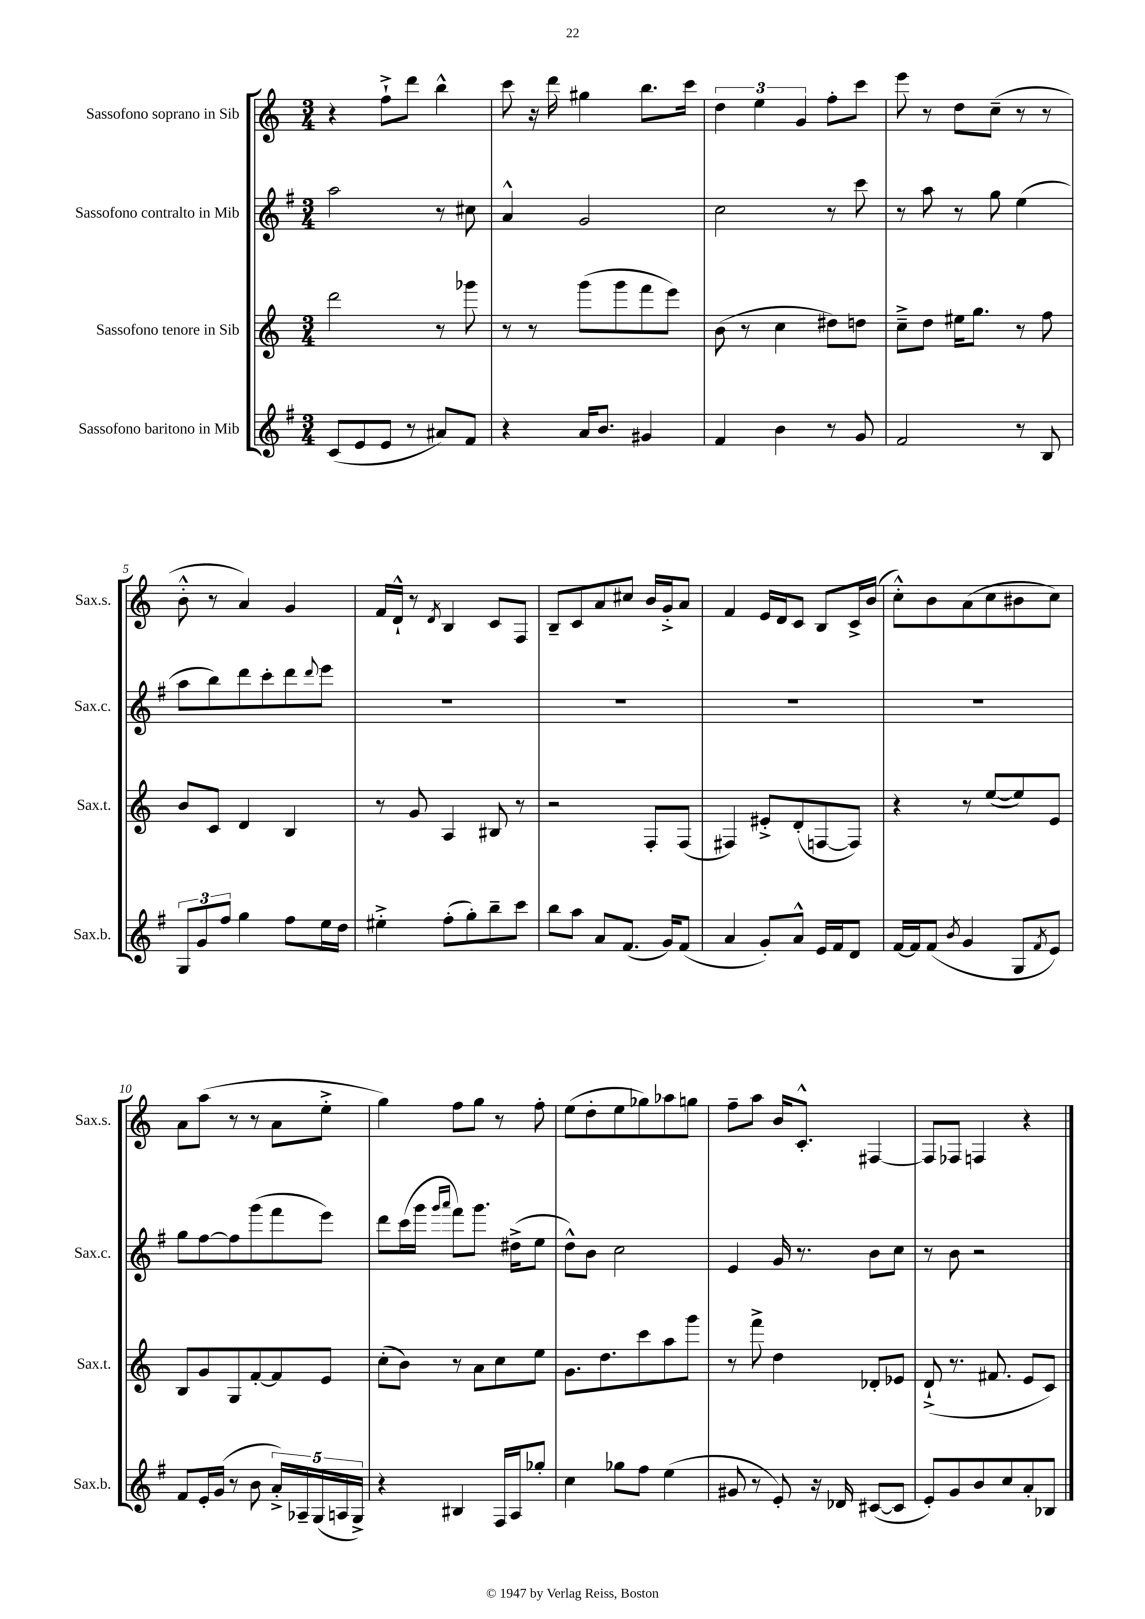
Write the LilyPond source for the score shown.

<<
\new StaffGroup <<
\new Staff = "s0" \with { instrumentName = "Sassofono soprano in Sib" shortInstrumentName = "Sax.s." } {
    \clef treble \key c \major \numericTimeSignature \time 3/4
    r4 f''8-!-> d'''8 b''4-^ |
    c'''8 r16 d'''16 gis''4 b''8. c'''16 |
    \tuplet 3/2 { d''4 e''4 g'4 } f''8-. c'''8 |
    e'''8 r8 d''8 c''8--( r8 r8 |
    b'8-.-^ r8 a'4) g'4 |
    f'16 d'16-!-^ r8 \acciaccatura { d'8 } b4 c'8 f8 |
    b8-- c'8 a'8 cis''8 b'16 g'16-.-> a'8 |
    f'4 e'16 d'16 c'8 b8 c'16-> b'16( |
    c''8-.-^) b'8 a'8( c''8 bis'8 c''8) |
    a'8 a''8( r8 r8 a'8 e''8-.-> |
    g''4) f''8 g''8 r8 f''8-. |
    e''8( d''8-. e''8 ges''8) aes''8 g''8 |
    f''8-- a''8 b'16 c'8.-.-^ fis4~ |
    fis8 fes8 f4 r4 \bar "|." |
}
\new Staff = "s1" \with { instrumentName = "Sassofono contralto in Mib" shortInstrumentName = "Sax.c." } {
    \clef treble \key g \major \numericTimeSignature \time 3/4
    a''2 r8 cis''8 |
    a'4-^ g'2 |
    c''2 r8 c'''8 |
    r8 a''8 r8 g''8 e''4( |
    a''8 b''8) d'''8 c'''8-. d'''8 \appoggiatura { d'''8 } e'''8 |
    R2. |
    R2. |
    R2. |
    R2. |
    g''8 fis''8~ fis''8 g'''8( fis'''8 e'''8) |
    d'''8 c'''16( g'''16 \grace { g'''16 a'''16 } fis'''8) g'''8. dis''16->( e''8 |
    d''8-^) b'8 c''2 |
    e'4 g'16 r8. b'8 c''8 |
    r8 b'8 r2 \bar "|." |
}
\new Staff = "s2" \with { instrumentName = "Sassofono tenore in Sib" shortInstrumentName = "Sax.t." } {
    \clef treble \key c \major \numericTimeSignature \time 3/4
    d'''2 r8 ges'''8 |
    r8 r8 g'''8( g'''8 f'''8 e'''8) |
    b'8( r8 c''4 dis''8) d''8 |
    c''8---> d''8 eis''16 g''8. r8 f''8 |
    b'8 c'8 d'4 b4 |
    r8 g'8 a4 bis8 r8 |
    r2 f8-. f8( |
    fis4) eis'8-.-> d'8-.( f8~ f8) |
    r4 r8 e''8~( e''8) e'8 |
    b8 g'8 g8 f'8~-. f'8 e'8 |
    c''8-.( b'8) r8 a'8 c''8 e''8 |
    g'8. d''8. c'''8 a''8 g'''8 |
    r8 f'''8-> d''4 des'8-. ees'8 |
    d'8-!->( r8. fis'8. e'8 c'8) \bar "|." |
}
\new Staff = "s3" \with { instrumentName = "Sassofono baritono in Mib" shortInstrumentName = "Sax.b." } {
    \clef treble \key g \major \numericTimeSignature \time 3/4
    c'8( e'8 e'8 r8 ais'8) fis'8 |
    r4 a'16 b'8. gis'4 |
    fis'4 b'4 r8 g'8 |
    fis'2 r8 b8 |
    \tuplet 3/2 { g8 g'8 fis''8 } g''4 fis''8 e''16 d''16 |
    eis''4-.-> fis''8-.( g''8-.) b''8-- c'''8 |
    b''8 a''8 a'8 fis'8.( g'16) fis'8( |
    a'4 g'8-.) a'8-^ e'16 fis'16 d'8 |
    fis'16~ fis'16 fis'8( \acciaccatura { b'8 } g'4 g8 \acciaccatura { fis'8 } e'8) |
    fis'8 e'16-. g'16( r8 b'8 \tuplet 5/4 { a'16-.->) aes16-- g16( a16 g16->) } |
    r4 bis4 fis16 a16 ges''8-. |
    c''4 ges''8 fis''8 e''4( |
    gis'8 r8 e'8-.) r16 des'16 cis'8~( cis'8 |
    e'8-.) g'8 b'8 c''8 a'8-. bes8 \bar "|." |
}
>>
>>
